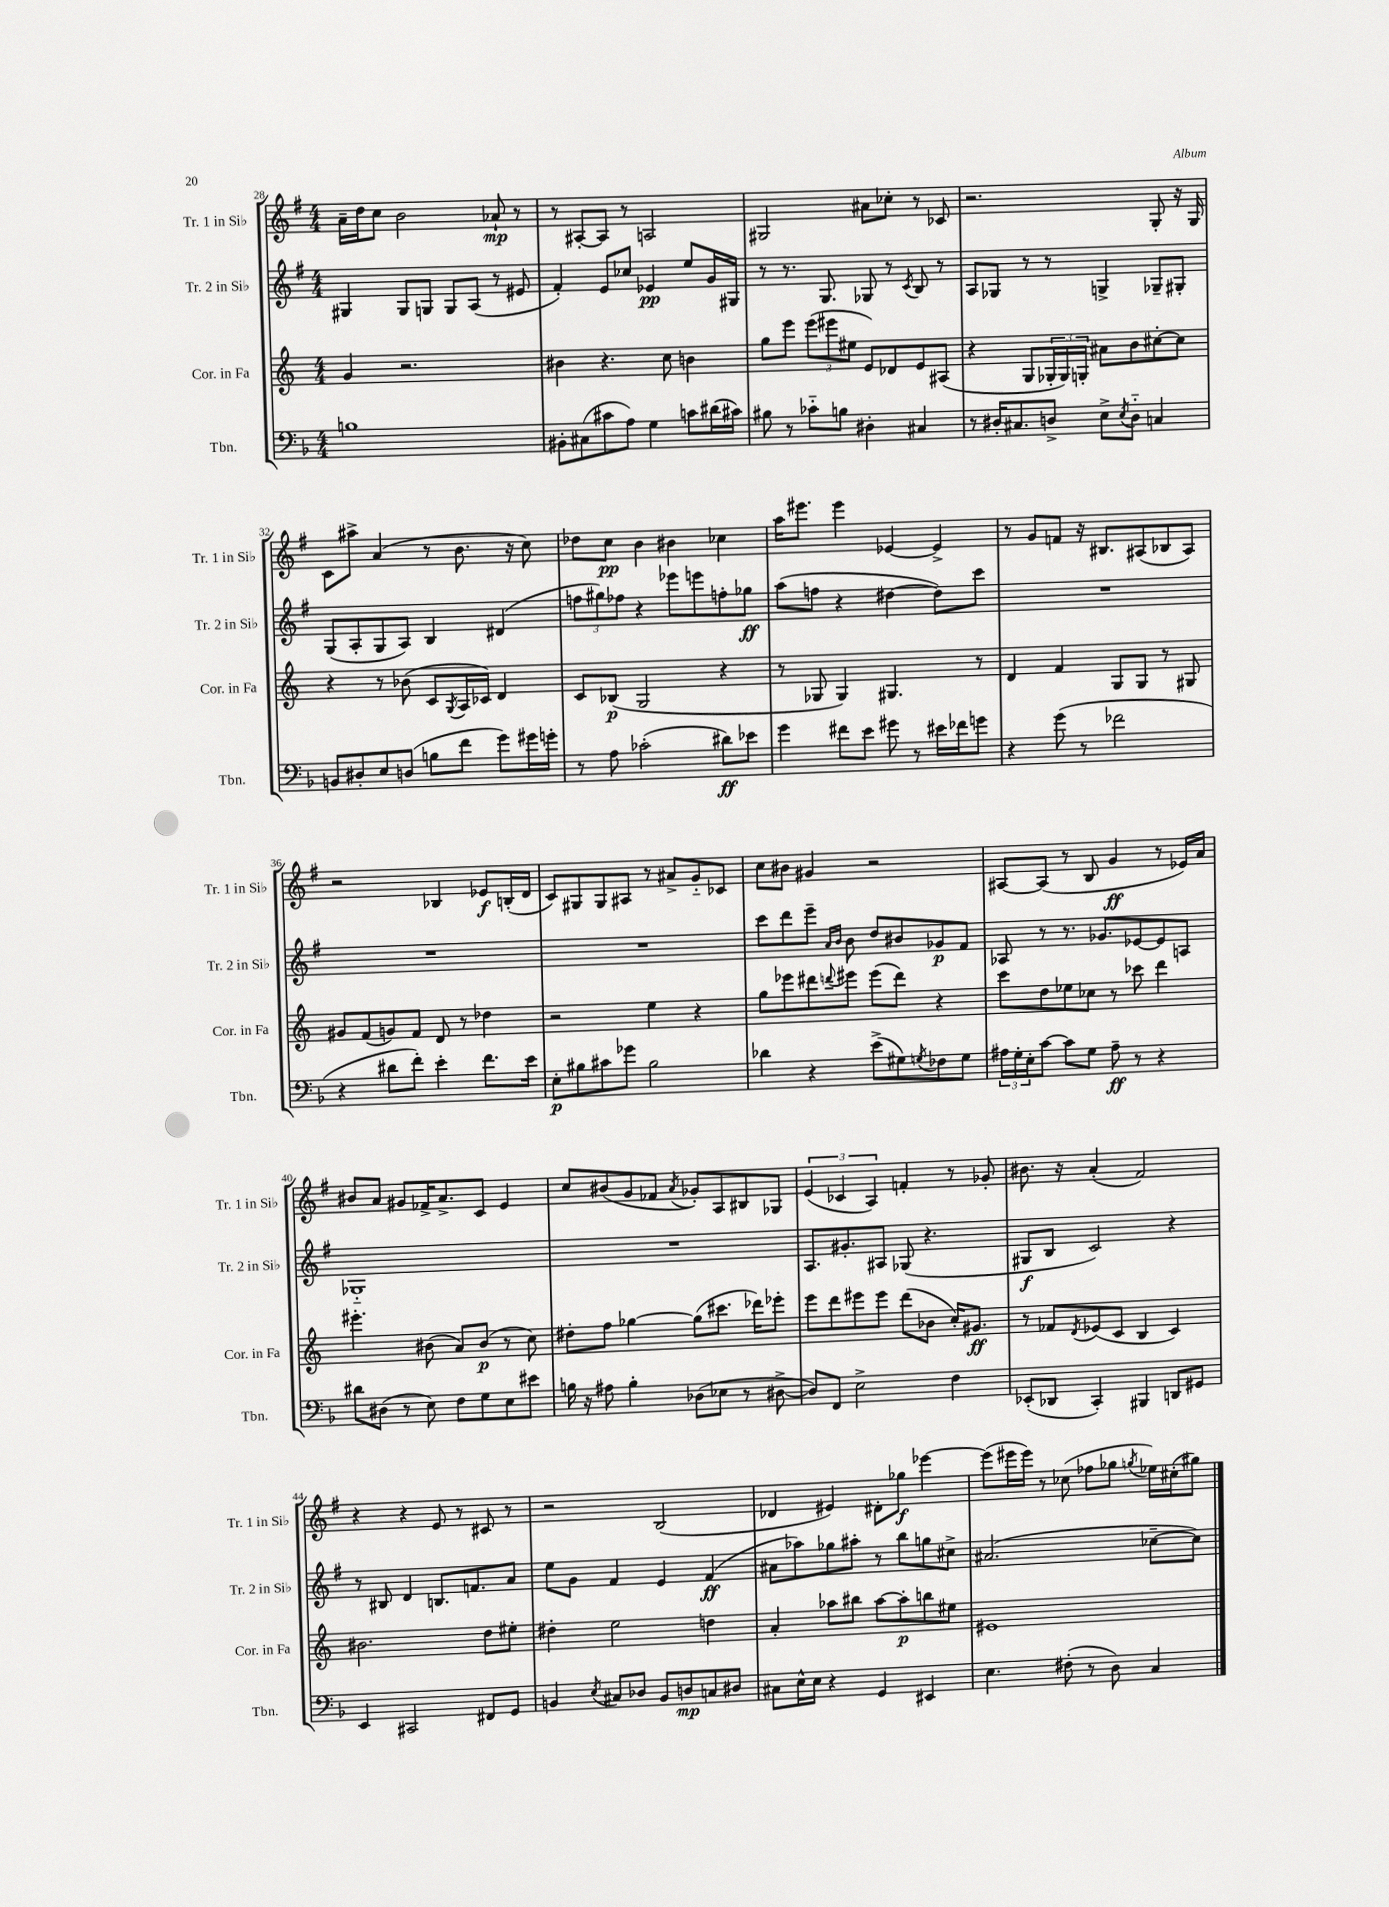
<<
\new StaffGroup <<
\new Staff = "s0" \with { instrumentName = "Tr. 1 in Sib" shortInstrumentName = "Tr. 1 in Sib" } {
    \clef treble \key g \major \numericTimeSignature \time 4/4
    a'16-- d''16 c''8 b'2 aes'8-!\mp r8 |
    r8 ais8~-. ais8 r8 a2 |
    gis2 ais'8 ces''8-. r8 ces'8 |
    r2. g8-. r16 g16 |
    c'8 ais''8-> a'4( r8 b'8. r16 c''8) |
    des''8 c''8\pp b'4 bis'4 ces''4 |
    a''16 eis'''8. eis'''4 ees'4~ ees'4-> |
    r8 g'8 f'8 r16 bis8. ais8( bes8 ais8) |
    r2 bes4 ees'8\f b16-.( d'16 |
    c'8) gis8 gis8 ais8 r8 ais'8-> g'8-_ ces'8 |
    c''8 bis'8 gis'4 r2 |
    ais8~ ais8( r8 b8 g'4\ff r8 ees'16) a'16 |
    bis'8 a'8 gis'8 fes'16-> a'8.-> c'8 e'4 |
    c''8 bis'8( g'8 fes'8 \acciaccatura { a'8 } ges'8-.) a8 bis8 ges8 |
    \tuplet 3/2 { e'4( ces'4 a4) } f'4-. r8 ges'8-. |
    bis'8. r16 a'4-.( fis'2) |
    r4 r4 e'8 r8 cis'8 r8 |
    r2 b2( |
    des'4 eis'4) dis'8-. ges''8\f ees'''4~ |
    ees'''8( eis'''16 eis'''16) r8 ces''8( fes''8 ges''8 \acciaccatura { g''8 } ees''16) cis''16-.( gis''8) \bar "|." |
}
\new Staff = "s1" \with { instrumentName = "Tr. 2 in Sib" shortInstrumentName = "Tr. 2 in Sib" } {
    \clef treble \key g \major \numericTimeSignature \time 4/4
    gis4 gis8 g8 g8 a8( r8 eis'8 |
    fis'4-.) e'8 ces''8 ees'4\pp e''8 g'16 gis16 |
    r8 r8. g8. ges8 r8 \acciaccatura { c'8 } b8 r8 |
    a8 ges8 r8 r8 g4-> ges8-- gis8-. |
    g8( a8-. g8 a8) b4 dis'4( |
    \tuplet 3/2 { f''8 gis''8) fes''8 } r4 ees'''8 e'''8 f''8-. ges''8\ff |
    a''8( f''8 r4 dis''4~ dis''8) c'''8 |
    R1 |
    R1 |
    R1 |
    c'''8 d'''8 e'''8-- \grace { a'16 b'16 } b'8 d''8 bis'8 ges'8\p fis'8 |
    aes8 r8 r8. ges'8. ees'8~ ees'8 a8 |
    ges1-_ |
    R1 |
    a8. gis'8.-. ais8 ges8( r4. |
    gis8\f b8 c'2) r4 |
    r8 bis8 d'4 b8. f'8. a'8 |
    e''8 g'8 fis'4 e'4 fis'4\ff( |
    ais'8 aes''8) ges''8 ais''8-. r8 b''8 g''8 cis''8-> |
    ais'2.( ces''8~-- ces''8) \bar "|." |
}
\new Staff = "s2" \with { instrumentName = "Cor. in Fa" shortInstrumentName = "Cor. in Fa" } {
    \clef treble \key c \major \numericTimeSignature \time 4/4
    g'4 r2. |
    bis'4 r4. c''8 b'4 |
    g''8 e'''8 \tuplet 3/2 { e'''8( eis'''8 eis''8 } e'8) des'8 e'8 ais8( |
    r4 g8 \tuplet 3/2 { ges16-. ges16) g16-. } ais'8 b'8 cis''8~-. cis''8 |
    r4 r8 bes'8( c'8 \acciaccatura { g8 } a16 ces'16) d'4 |
    c'8 bes8\p( g2 r4 |
    r8 ges8 ges4) gis4. r8 |
    d'4 f'4 g8 g8 r8 gis8 |
    gis'8 f'8( g'8) f'8 d'8 r8 des''4 |
    r2 e''4 r4 |
    g''8 ees'''8 dis'''8 \appoggiatura { d'''8 } eis'''8 eis'''8( d'''8) r4 |
    c'''8 d''8 ees''8 ces''8 r8 ces'''8 d'''4 |
    eis'''4.-. bis'8( a'8) bis'8\p( r8 c''8) |
    dis''8-. f''8 ges''4~ ges''8( cis'''8. des'''16) ees'''8-. |
    e'''8 d'''8 eis'''8 eis'''8 d'''8( bes'8 c''16-.) gis'8.\ff |
    r8 fes'8 \acciaccatura { d'8 } ees'8( c'8 b4 c'4) |
    bis'2. d''8 eis''8-. |
    dis''4-. e''2 d''4 |
    a'4-. aes''8 bis''8 aes''8~ aes''8-.\p b''8 eis''8 |
    eis'1 \bar "|." |
}
\new Staff = "s3" \with { instrumentName = "Tbn." shortInstrumentName = "Tbn." } {
    \clef bass \key f \major \numericTimeSignature \time 4/4
    b1 |
    bis,8-. cis8( cis'8 a8) g4 c'8 dis'16( cis'16) |
    bis8 r8 ces'8-_ b8 dis4-. cis4 |
    r8 dis16-. cis8. d8-> e8-> \acciaccatura { e8 } d8-_ c4 |
    b,8 dis8-. e8 d8( b8 f'8 g'8) gis'16 g'16-. |
    r8 a8 ces'2-.( dis'8\ff) ees'8 |
    g'4 fis'8 e'8 gis'8 r8 eis'16 fes'16 g'8 |
    r4 g'8( r8 fes'2 |
    r4 dis'8 f'8-.) e'4-. f'8. e'16 |
    e8-.\p bis8 cis'8 ges'8 bis2 |
    des'4 r4 e'8->( gis8) \acciaccatura { g8 } fes8 g8 |
    \tuplet 3/2 { ais16 g16-. e16-. } c'8~ c'8 g8 ais8--\ff r8 r4 |
    dis'8 dis8( r8 e8) f8 g8 e8 eis'8 |
    b16 r16 ais8 b4-. des8( ees8 r8 dis8~-> |
    dis8) f,8 e2-> f4 |
    ees,8-.( des,8 c,4-.) bis,,4 d,8 gis,8 |
    e,4 cis,2 fis,8 g,8 |
    b,4 \acciaccatura { e8 } cis8 des8 b,8 d8\mp c8 dis8 |
    cis8 e16-^ e16 r4 g,4 eis,4 |
    e4. fis8-.( r8 d8) c4 \bar "|." |
}
>>
>>
\layout { \context { \Score currentBarNumber = #28 } }
